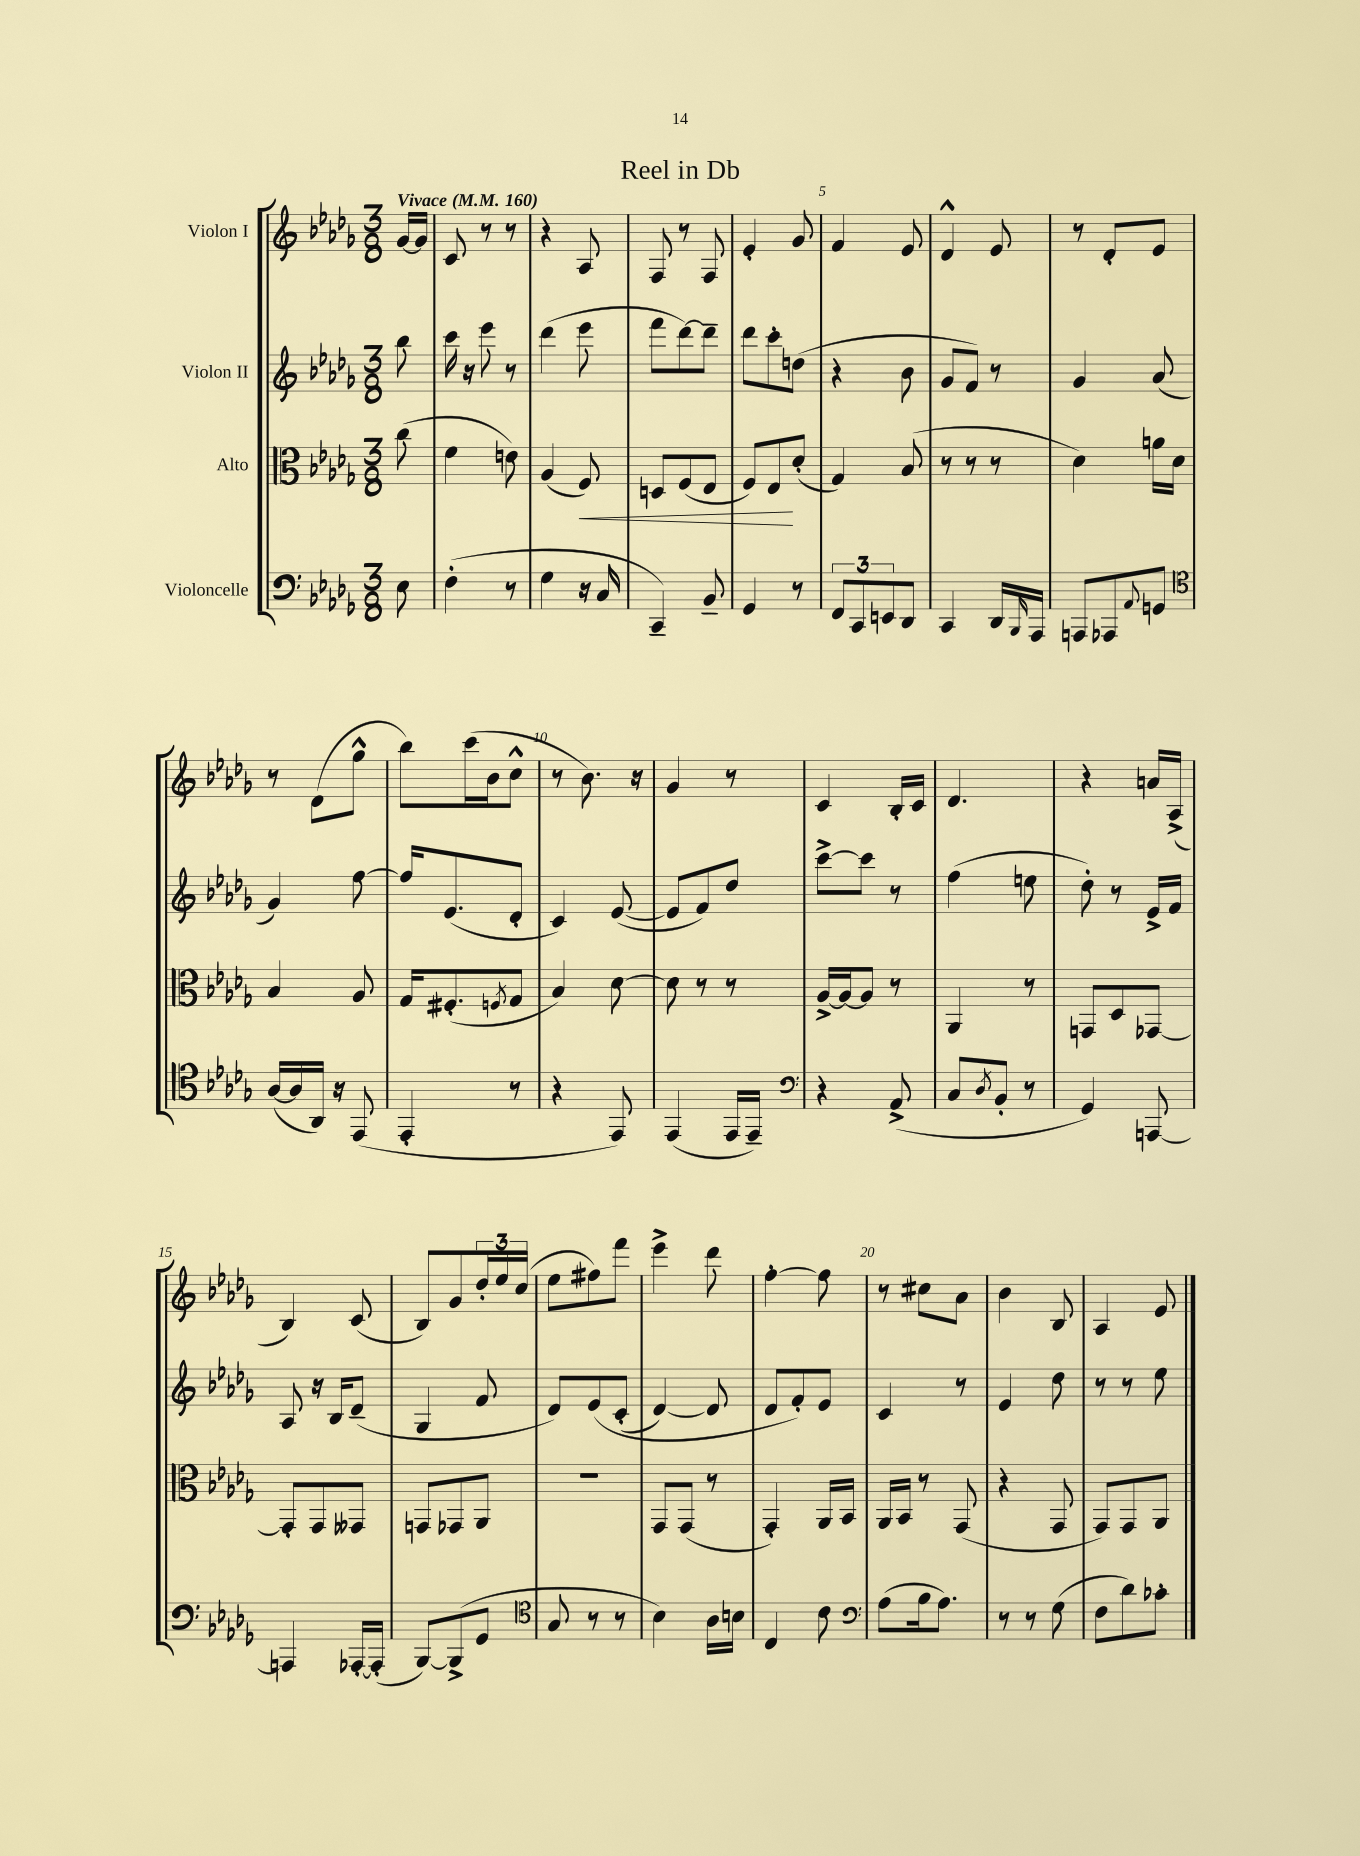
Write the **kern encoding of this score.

**kern	**kern	**kern	**kern
*staff4	*staff3	*staff2	*staff1
*clefF4	*clefC3	*clefG2	*clefG2
*k[b-e-a-d-g-]	*k[b-e-a-d-g-]	*k[b-e-a-d-g-]	*k[b-e-a-d-g-]
*M3/8	*M3/8	*M3/8	*M3/8
*MM160	*MM160	*MM160	*MM160
8E-\	(8cc\	8bb-\	[16g-/LL
.	.	.	16g-/]JJ
=	=	=	=
(4F'\	4f\	16ccc\	8c/
.	.	16r	.
.	.	8eee-\	8r
8r	8e\)	8r	8r
=	=	=	=
4G-\	(4A-/	(4ddd-\	4r
16r	8F/)	8eee-\	8A-/
16C/	.	.	.
=	=	=	=
4CC~/)	8D/L	8fff\L	8F/
.	(8F/	[8ddd-\)	8r
8BB-~/	8E-/J	8ddd-~\]J	8F/
=	=	=	=
4GG-/	8F/L)	8ddd-\L	4e-'/
.	8E-/	8ccc'\	.
8r	(8d-'/J	(8dd\J	8g-/
=	=	=	=
12FF/L	4G-/)	4r	4f/
12CC/	.	.	.
12EE/	.	.	.
8DD-/J	(8B-/	8b-\	8e-/
=	=	=	=
4CC/	8r	8g-/L	4d-^^/
.	8r	8f/J)	.
16DD-/LL	8r	8r	8e-/
16qqBBB-/	.	.	.
16AAA-/JJ	.	.	.
=	=	=	=
8AAA/L	4d-\)	4g-/	8r
8AAA-/	.	.	8d-'/L
8qqAA-/	.	.	.
8GG/J	16a\LL	(8a-/	8e-/J
.	16d-\JJ	.	.
=	=	=	=
*clefC4	*	*	*
([16A-/LL	4B-/	4g-/)	8r
16A-/]	.	.	.
16AA-/JJ)	.	.	(8d-\L
16r	.	.	.
(8EE-/	8A-/	[8ff\	8gg-^^\J
=	=	=	=
4EE-'/	16G-/LK	16ff/]LK	8bb-\L)
.	(8.F#'/	(8.e-/	.
.	.	.	(16ccc\L
.	.	.	16b-\J
.	8qF/	.	.
8r	8G-/J	8d-'/J	8cc^^\J
=	=	=	=
4r	4B-/)	4c/)	8r
.	.	.	8.b-\)
8EE-/)	[8d-\	([8e-/	.
.	.	.	16r
=	=	=	=
(4EE-/	8d-\]	8e-/]L	4g-/
.	8r	8f/)	.
16EE-/LL	8r	8dd-/J	8r
16EE-~/JJ)	.	.	.
=	=	=	=
*clefF4	*	*	*
4r	[16A-^/LL	[8ccc^\L	4c/
.	16A-/_J	.	.
.	8A-/]J	8ccc\]J	.
(8AA-^/	8r	8r	16B-'/LL
.	.	.	16c/JJ
=	=	=	=
8C/L	4AA-/	(4ff\	4.d-/
8qD-/	.	.	.
8BB-'/J	.	.	.
8r	8r	8ee\	.
=	=	=	=
4GG-/)	8GG/L	8dd-'\)	4r
.	8D-/	8r	.
[8AAA/	[8GG-/J	16e-^/LL	16a/LL
.	.	16f/JJ	(16A-^/JJ
=	=	=	=
4AAA/]	8GG-'/]L	8A-/	4B-/)
.	8GG-/	16r	.
.	.	16B-/LK	.
[16AAA-'/LL	8GG--/J	(8d-~/J	(8c/
(16AAA-'/]JJ	.	.	.
=	=	=	=
[8BBB-/L)	8GG/L	4G-/	8B-/L)
(8BBB-^/]	8GG-/	.	8g-/
8GG-/J	8AA-/J	8f/	24dd-'/L
.	.	.	24ee-/
.	.	.	(24cc/JJ
=	=	=	=
*clefC4	*	*	*
8G-/	4.r	8d-/L)	8ee-\L
8r	.	&(8e-/	8ff#\)
8r	.	(8c'/J	8fff\J
=	=	=	=
4B-\)	8GG-/L	[4d-/)	4eee-^\
.	(8GG-/J	.	.
16A-\LL	8r	8d-/]	8ddd-\
16B\JJ	.	.	.
=	=	=	=
4C/	4GG-'/)	8d-/L	[4ff'\
.	.	8f'/&)	.
8c\	16AA-/LL	8e-/J	8ff\]
.	16BB-/JJ	.	.
=	=	=	=
*clefF4	*	*	*
(8A-\L	16AA-/LL	4c/	8r
.	16BB-/JJ	.	.
16B-\k	8r	.	8cc#\L
8.A-\J)	.	.	.
.	(8GG-/	8r	8a-\J
=	=	=	=
8r	4r	4e-/	4b-\
8r	.	.	.
(8G-\	8GG-/	8dd-\	8B-/
=	=	=	=
8F\L	8GG-/L)	8r	4A-/
8d-\)	8GG-/	8r	.
8c-'\J	8AA-/J	8ee-\	8e-/
==	==	==	==
*-	*-	*-	*-
